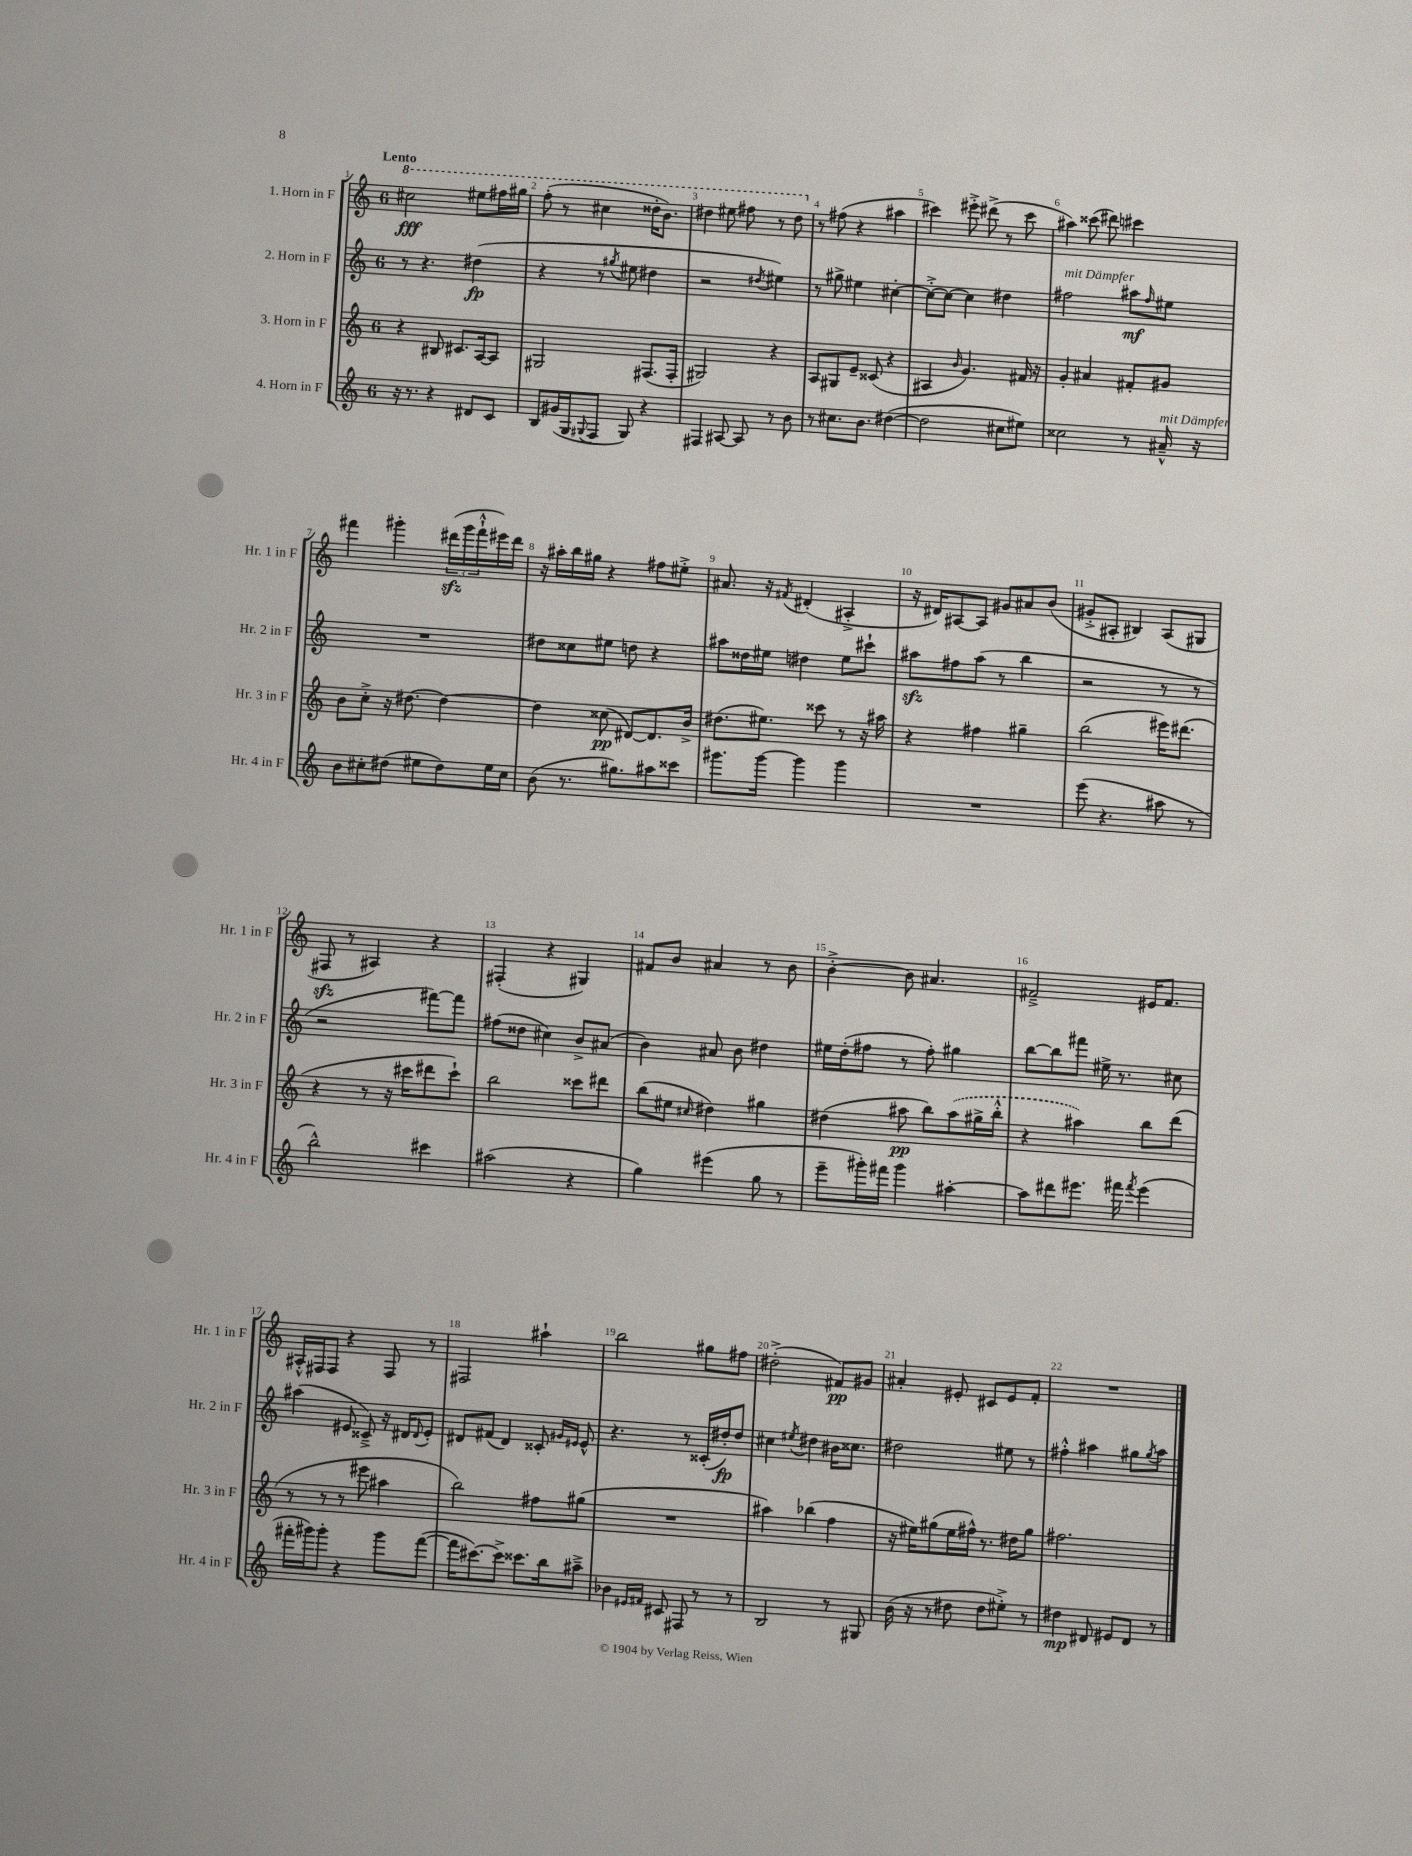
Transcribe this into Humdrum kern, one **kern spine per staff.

**kern	**kern	**kern	**kern
*staff4	*staff3	*staff2	*staff1
*clefG2	*clefG2	*clefG2	*clefG2
*k[]	*k[]	*k[]	*k[]
*M6/8	*M6/8	*M6/8	*M6/8
16r	4r	8r	2ccc#
8.r	.	.	.
.	.	4.r	.
4r	8B#	.	.
.	8.c#	.	.
8d#	.	(4dd#	8eee#
.	[16A	.	.
8c	8A]	.	16fff#
.	.	.	16ggg#
=	=	=	=
8B	2G#	4r	(8fff'
(16g#	.	.	8r
16G	.	.	.
8qqG#	.	.	.
8F	.	8r	4ccc#
.	.	8qgg#	.
8G#)	.	8ee#	.
4r	(8.F#	4dd#	16ddd##'
.	.	.	8.bb)
.	16F#'	.	.
=	=	=	=
4F#	2G#)	2r	4ddd#
[8A#	.	.	8eee#
8A#]	.	.	8fff#
.	.	8qdd#	.
8r	4r	4ee#)	8r
8b	.	.	8ddd#
=	=	=	=
8r	8A	8r	8r
8.cc#	8G#	8gg#^	(8ff#
.	8e~	4ee#	4r
8.b	.	.	.
.	(8c##	.	.
([4dd#	4r	[4cc#'	4aa#
=	=	=	=
2dd#]	4A#	8cc#'^_	4ccc#)
.	.	8cc#_	.
.	16qqb	.	.
.	4.g)	4cc#]	8eee#'^
.	.	.	(8ddd#^
8cc#	.	4dd#	8r
8ee#)	16f#	.	8ccc#
.	16r	.	.
=	=	=	=
2cc##	4g'	2ff#	4aa#)
.	4a#	.	(8ccc##
.	.	.	8ddd#)
8r	8f#'	8aa#	4ccc#
.	.	16qqff#	.
16a#~^^	8g#	8ee#	.
16r	.	.	.
=	=	=	=
8b	8b	2.r	4fff#
8cc#'	8cc'^	.	.
(8dd#	16r	.	4ggg#'
.	[8.dd#	.	.
8ee#	.	.	.
8dd#)	4dd#_	.	(24ddd#
.	.	.	24ggg#
.	.	.	24fff#`^^
16ee#	.	.	16eee#)
16cc#	.	.	16ddd#
=	=	=	=
(8b	4dd#]	8dd#	16r
.	.	.	16aa#'
8.r	.	8cc##	16bb
.	.	.	16gg#
.	(8cc##	8ee#	4r
8.gg#)	.	.	.
.	[8d#)	8dd	.
8aa#	8.d#]	4r	8ff#
8ccc##	.	.	8ee#'^
.	16b^	.	.
=	=	=	=
8.ggg#	(8.dd#	8aa#	8.a#
.	.	16dd##	.
[16ggg#	8.ee#)	16ee#	16r
.	.	.	8qf#
4ggg#]	.	4dd#	(4d#'
.	8ccc##	.	.
4ggg#	8r	8ee#	4A#'^
.	16r	8ccc#`	.
.	16aa#	.	.
=	=	=	=
2.r	4r	8aa#	16r
.	.	.	16d#)
.	.	8ff#	[8A#
.	4ff#	(8aa#	8A#]
.	.	8r	8g#
.	4gg#~	4bb	8a#
.	.	.	(8b
=	=	=	=
(8eee	(2bb	2r	8g#'^
4.r	.	.	8A#'
.	.	.	4B#)
8aa#	16eee#)	8r	(8A#
.	(8.ddd#	.	.
8r	.	8r	8G#
=	=	=	=
2bb^^)	4r	2r	8F#
.	.	.	8r
.	8r	.	4A#)
.	16r	.	.
.	16ccc#	.	.
4ccc#	8ddd#	[8fff#)	4r
.	8ccc#`)	8fff#]	.
=	=	=	=
(2aa#	2bb	(8ff#	(4F#'
.	.	8dd##	.
.	.	4cc#)	4r
4r	8ccc##	8b^	4G#)
.	8ddd#	(8a#	.
=	=	=	=
4gg)	(8bb	4b)	8f#
.	8ee#	.	8b
.	16qqcc#	.	.
(4eee#	4dd#)	8a#	4a#
.	.	8b	.
8gg	4gg#	4dd#	8r
8r	.	.	8b
=	=	=	=
8eee~	(4dd#	16ee#	[4b'^
.	.	(16dd'	.
16ggg#')	.	8ff#	.
16fff#	.	.	.
4ggg#	8aa#	8r	8b]
.	8bb)	8ff#')	4.a#
[4aa#'	(8aa#	4gg#	.
.	16gg#^	.	.
.	16bb'^^	.	.
=	=	=	=
8aa#]	4r	[8bb	2f#~^
8ddd#	.	8bb]	.
8.eee#	4aa#)	8fff#	.
.	.	16ee#^	.
16fff#	.	8.r	.
8qfff#	.	.	.
(4eee#	8bb	.	16e#
.	.	.	8.f#
.	(8ddd	8cc#	.
=	=	=	=
16fff#'	8r	(4aa#	16A#'^^
16ggg#)	.	.	16F#
8ggg#'	8r	.	8F#
4r	8r	8e#	4r
.	8eee#	8c##~^)	.
8ggg#	4aa#	16r	8F#
.	.	16d#	.
.	.	8qqd#	.
([8fff#	.	8e#'	8r
=	=	=	=
16fff#]	2bb)	8d#	2F#
[8.ccc#)	.	.	.
.	.	(8f#	.
8ccc#^]	.	4d#)	.
8.ccc##	.	.	.
.	8ff#	8c##'	4aa#`
16bb	.	.	.
.	.	16qqg#	.
.	.	16qqe#	.
8aa#~^	(8gg#	8e#^^	.
=	=	=	=
4b-	2.r	4.r	2bb
16qqe#	.	.	.
16qqf#	.	.	.
8c#	.	.	.
8F#	.	8r	.
8r	.	(16c##'	8gg#
.	.	16dd#')	.
8r	.	8dd#	8ff#
=	=	=	=
2B	4aa#)	4cc#	(2dd#'^
.	.	8qee#	.
.	(4bb-	4dd#	.
8r	4ff	16b#	8f#)
.	.	8.cc##	.
8G#	.	.	8g#
=	=	=	=
(16b	16r	2dd#	4a#'
16r	16ee#)	.	.
8r	(8gg#	.	.
8dd#	16ee#	.	8e#'
.	16ff#^^)	.	.
8dd#	8.r	.	8c#
8ee#'^)	.	8ee#	8e#
.	16dd#	.	.
8r	8gg#	8r	8f'
=	=	=	=
4dd#	2.ff#	4ff#'^^	2.r
8d#	.	4aa#	.
8e#	.	.	.
8d#	.	8gg#	.
.	.	8qgg#	.
8r	.	8aa#	.
==	==	==	==
*-	*-	*-	*-
